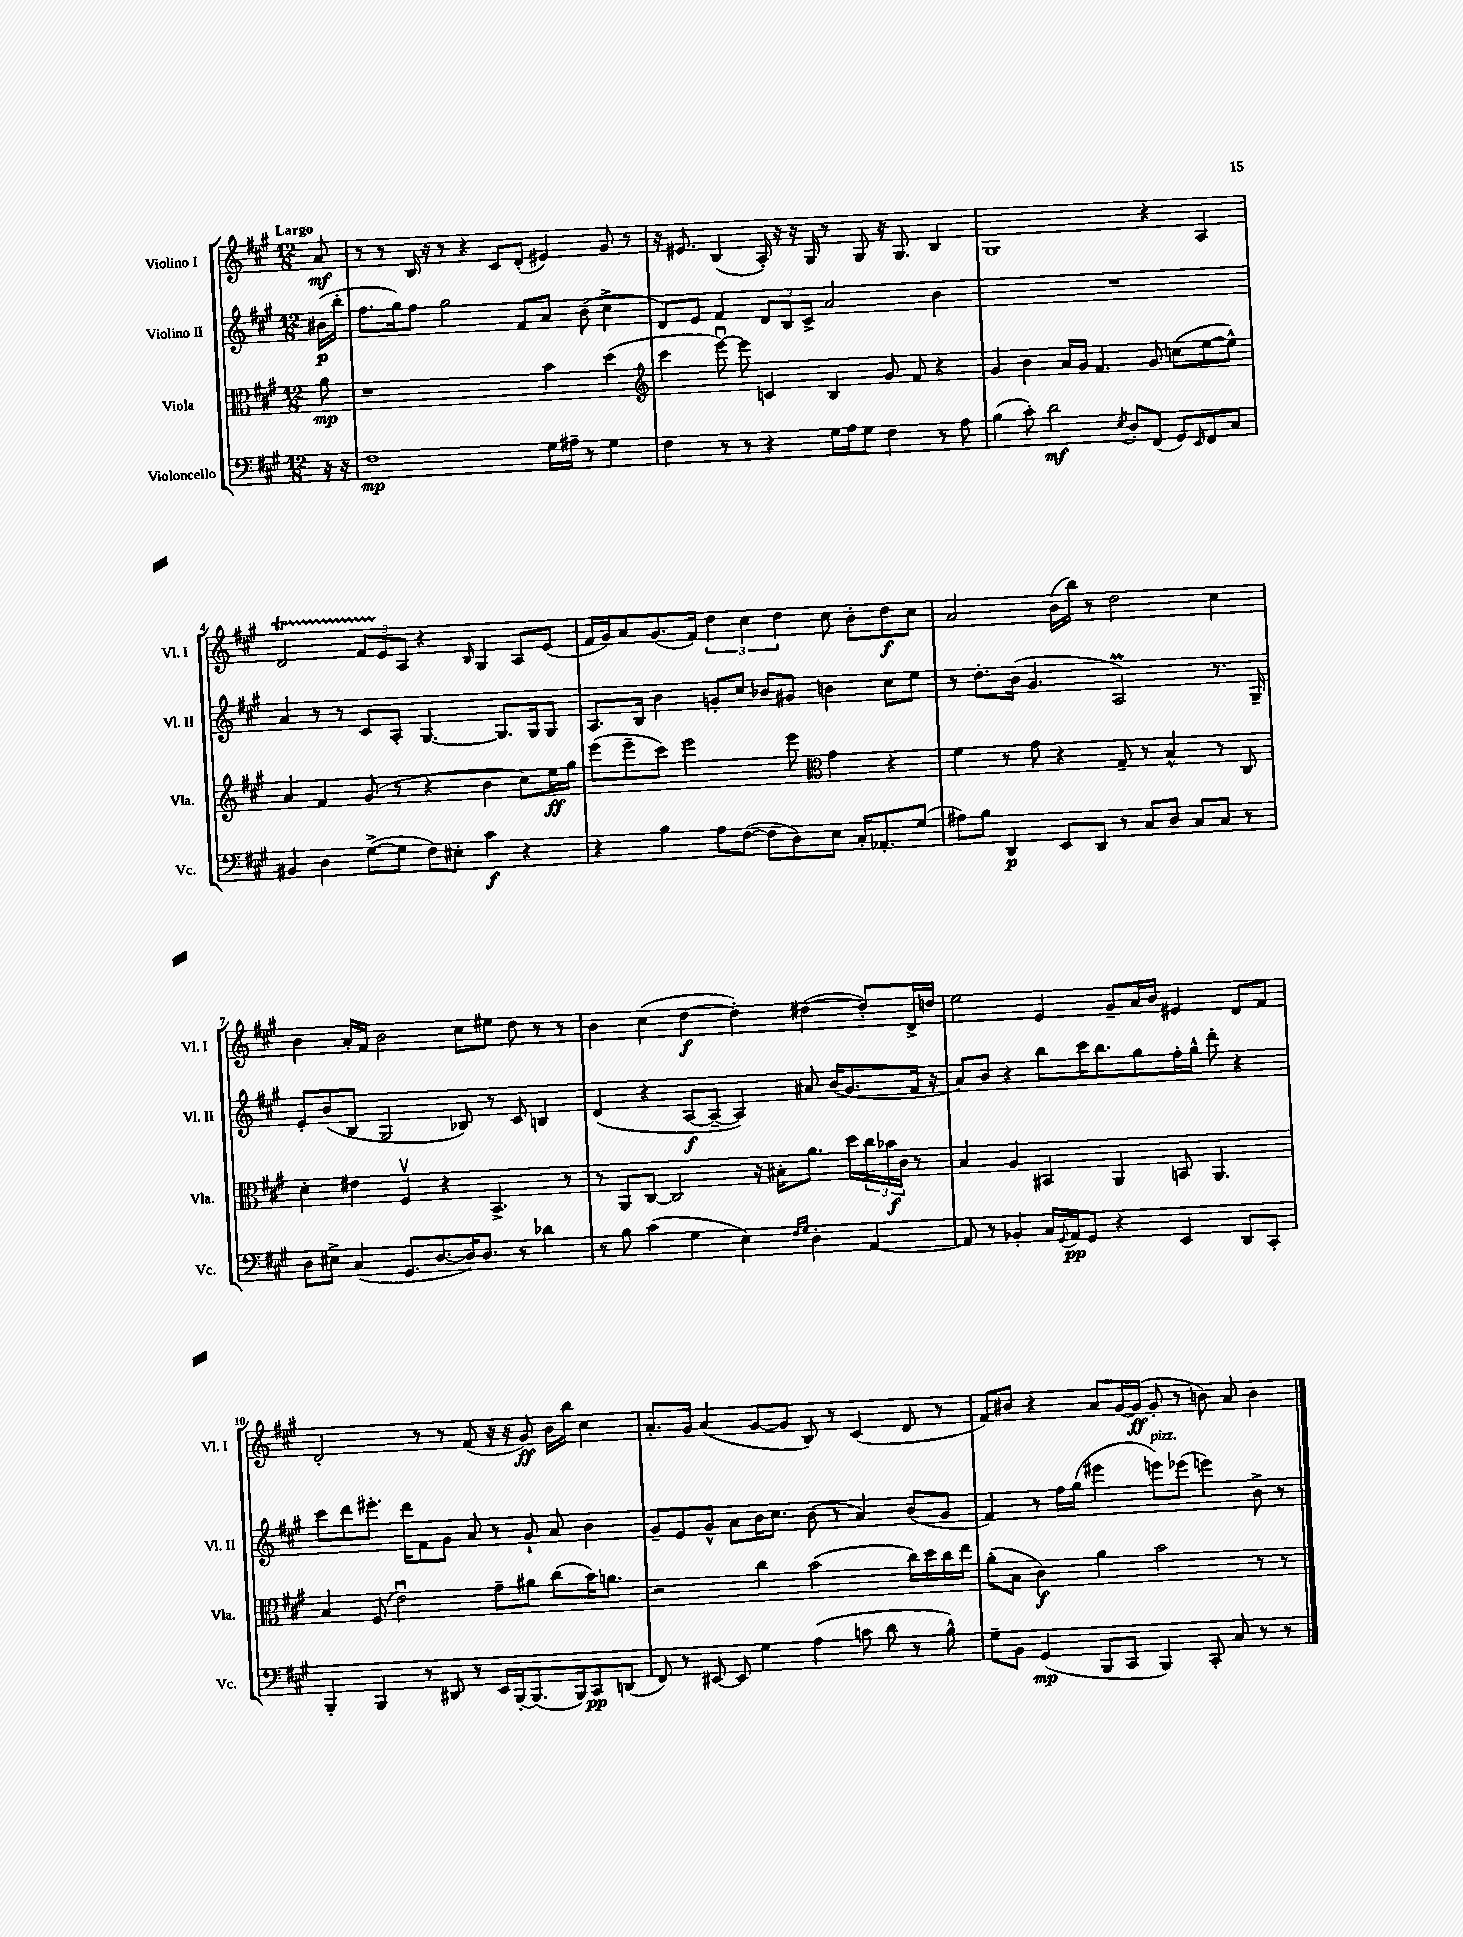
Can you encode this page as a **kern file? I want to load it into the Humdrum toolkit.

**kern	**dynam	**kern	**dynam	**kern	**dynam	**kern	**dynam
*part4	*part4	*part3	*part3	*part2	*part2	*part1	*part1
*staff4	*staff4	*staff3	*staff3	*staff2	*staff2	*staff1	*staff1
*I"Violoncello	*	*I"Viola	*	*I"Violino II	*	*I"Violino I	*
*I'Vc.	*	*I'Vla.	*	*I'Vl. II	*	*I'Vl. I	*
*clefF4	*	*clefC3	*	*clefG2	*	*clefG2	*
*k[f#c#g#]	*	*k[f#c#g#]	*	*k[f#c#g#]	*	*k[f#c#g#]	*
*M12/8	*	*M12/8	*	*M12/8	*	*M12/8	*
=	=	=	=	=	=	=	=
!	!	!	!	!	!	!LO:TX:a:B:t=Largo	!
16r	.	8a\	mp	(16b#X\LL	p	8a/	mf
16r	.	.	.	16bb'\JJ	.	.	.
=1	=1	=1	=1	=1	=1	=1	=1
1F#	mp	1r	.	8.ff#\L	.	8r	.
.	.	.	.	.	.	8r	.
.	.	.	.	16gg#\k)	.	.	.
.	.	.	.	8ff#\J	.	16B/	.
.	.	.	.	.	.	16r	.
.	.	.	.	2gg#\	.	8r	.
.	.	.	.	.	.	4r	.
.	.	.	.	.	.	8c#/L	.
.	.	.	.	8f#/L	.	(8d'/J	.
16G#\LL	.	4b\	.	8a/J	.	4e#X/)	.
16A#X~\JJ	.	.	.	.	.	.	.
8r	.	.	.	(8b\	.	.	.
4G#\	.	(4dd\	.	4cc#^\	.	8g#/	.
.	.	.	.	.	.	8r	.
=2	=2	=2	=2	=2	=2	=2	=2
*	*	*clefG2	*	*	*	*	*
4F#\	.	4ccc#\	.	8d/L)	.	16r	.
.	.	.	.	.	.	8.e#X/	.
.	.	.	.	8e/J	.	.	.
8r	.	[8eeeu\)	.	4f#/	.	(4B/	.
8r	.	8eee\]	.	.	.	.	.
4r	.	4cn/	.	12d/L	.	16A'/)	.
.	.	.	.	.	.	16r	.
.	.	.	.	12B/	.	.	.
.	.	.	.	.	.	16r	.
.	.	.	.	12c#^/J	.	.	.
.	.	.	.	.	.	16G#/	.
16G#\LL	.	4B/	.	2a/	.	8r	.
16A\J	.	.	.	.	.	.	.
8G#\J	.	.	.	.	.	8G#/	.
4F#\	.	8g#/	.	.	.	16r	.
.	.	.	.	.	.	8.G#/	.
.	.	8f#/	.	.	.	.	.
8r	.	4r	.	4b\	.	4B/	.
8A\	.	.	.	.	.	.	.
=3	=3	=3	=3	=3	=3	=3	=3
(4B\	.	4g#/	.	1.r	.	1G#	.
8c#'\)	.	4b\	.	.	.	.	.
2d\	mf	.	.	.	.	.	.
.	.	16a/LL	.	.	.	.	.
.	.	16g#/JJ	.	.	.	.	.
.	.	4.f#/	.	.	.	.	.
8qE/	.	.	.	.	.	.	.
8D'/L	.	.	.	.	.	.	.
(8FF#/J	.	8g#/	.	.	.	4r	.
8GG#/L)	.	(8ccn\L	.	.	.	.	.
16qqEE/	.	.	.	.	.	.	.
8FF#/	.	[8ee\	.	.	.	4A/	.
8C#/J	.	8ee^^\J])	.	.	.	.	.
!!LO:LB:g=z
=4	=4	=4	=4	=4	=4	=4	=4
4BB#X/	.	4a/	.	4a/	.	2dT/	.
4D\	.	4f#/	.	8r	.	.	.
.	.	.	.	8r	.	.	.
([8G#^\L	.	(8g#/	.	8c#/L	.	12f#TTT/L	.
.	.	.	.	.	.	12e/	.
8G#\J]	.	8r	.	8A'/J	.	.	.
.	.	.	.	.	.	12A/J	.
8F#\L)	.	4r	.	[4.G#/	.	4r	.
8E#X'\J	.	.	.	.	.	.	.
.	.	.	.	.	.	16qqB/	.
4c#\	f	4b\	.	.	.	4G#/	.
.	.	.	.	8.G#/L]	.	.	.
4r	.	8cc#\L)	.	.	.	8A/L	.
.	.	.	.	16G#/k	.	.	.
.	.	16ee\L	ff	8G#/J	.	(8e/J	.
.	.	16gg#\JJ	.	.	.	.	.
=5	=5	=5	=5	=5	=5	=5	=5
4r	.	(8eee\L	.	8.A/L	.	16f#/LL	.
.	.	.	.	.	.	16g#/J)	.
.	.	8eee~\	.	.	.	8a/	.
.	.	.	.	16B/Jk	.	.	.
4B\	.	8ccc#\J)	.	4b\	.	(8.g#/	.
.	.	2eee\	.	.	.	.	.
.	.	.	.	.	.	16f#/Jk)	.
8A\L	.	.	.	8gn'/L	.	6dd\	.
([8F#\J	.	.	.	8cc#/J	.	.	.
.	.	.	.	.	.	6cc#\	.
8F#\L]	.	.	.	8b-X/L	.	.	.
.	.	.	.	.	.	6dd\	.
8D\)	.	8eee\	.	8g#X/J	.	.	.
*	*	*clefC3	*	*	*	*	*
8E\J	.	4g#\	.	4bn\	.	8cc#\	.
16C#'/KL	.	.	.	.	.	8b'\L	.
8.AA-X'/	.	.	.	.	.	.	.
.	.	4r	.	8cc#\L	.	8dd\	f
(8G#/J	.	.	.	8ee\J	.	8cc#\J	.
=6	=6	=6	=6	=6	=6	=6	=6
8A#X\L)	.	4f#\	.	8r	.	2a/	.
8B\J	.	.	.	8.dd'\L	.	.	.
4DD/	p	8r	.	.	.	.	.
.	.	.	.	(16b\Jk	.	.	.
.	.	8g#\	.	4.g#/	.	.	.
8EE/L	.	4r	.	.	.	(16b\LL	.
.	.	.	.	.	.	16bb\JJ)	.
8DD/J	.	.	.	.	.	8r	.
8r	.	8G#~/	.	2AM/)	.	2dd\	.
8C#/L	.	8r	.	.	.	.	.
8D/J	.	4B^^/	.	.	.	.	.
8C#/L	.	.	.	.	.	.	.
8C#/J	.	8r	.	8.r	.	4cc#\	.
8r	.	8C#/	.	.	.	.	.
.	.	.	.	16G#~/	.	.	.
!!LO:LB:g=z
=7	=7	=7	=7	=7	=7	=7	=7
8D\L	.	4d'\	.	8e'/L	.	4b\	.
8E#X^\J	.	.	.	(8b/	.	.	.
(4C#/	.	4e#X\	.	8B/J	.	16a'/LL	.
.	.	.	.	.	.	16f#/JJ	.
.	.	.	.	2G#/	.	2b\	.
8.GG#/L	.	4F#v/	.	.	.	.	.
[8.D/	.	.	.	.	.	.	.
.	.	4r	.	.	.	.	.
16D/K])	.	.	.	8B-X/)	.	8cc#\L	.
8.D/J	.	.	.	.	.	.	.
.	.	4.BB^/	.	8r	.	8ee#X\J	.
8r	.	.	.	8c#/	.	8dd\	.
4d-X\	.	.	.	4Bn/	.	8r	.
.	.	8r	.	.	.	8r	.
=8	=8	=8	=8	=8	=8	=8	=8
8r	.	8r	.	(4d/	.	4b\	.
8B\	.	8AA/L	.	.	.	.	.
(4c#\	.	[8C#/J	.	4r	.	(4cc#\	.
.	.	2C#/]	.	.	.	.	.
4G#\	.	.	.	[8A/L	f	[4dd\	f
.	.	.	.	8A~/J_	.	.	.
4E\)	.	.	.	4A/])	.	4dd'\])	.
.	.	16r	.	.	.	.	.
.	.	16B#X'\KL	.	.	.	.	.
16qqF#/LL	.	.	.	.	.	.	.
16qqG#/JJ	.	.	.	.	.	.	.
4D'\	.	8.a\J	.	8a#X/	.	([4dd#X\	.
.	.	.	.	(16b/KL	.	.	.
.	.	16dd\LL	.	8.g#/	.	.	.
[4AA/	.	24cc#\	.	.	.	8dd#'/L])	.
.	.	24b-X\	f	.	.	.	.
.	.	24c#\JJ	.	.	.	.	.
.	.	8r	.	16f#/Jk	.	16d^/L	.
.	.	.	.	16r	.	16ddn/JJ	.
=9	=9	=9	=9	=9	=9	=9	=9
8AA/]	.	4B/	.	8a/L)	.	2ee\	.
8r	.	.	.	8b/J	.	.	.
4BB-X'/	.	4A/	.	4r	.	.	.
16C#/LL	.	4BB#X/	.	8bb\L	.	4e/	.
8qqGG#/	.	.	.	.	.	.	.
16AA/J	pp	.	.	.	.	.	.
8GG#/J	.	.	.	16ccc#\K	.	.	.
.	.	.	.	8.bb\	.	.	.
4r	.	4AA/	.	.	.	8g#~/L	.
.	.	.	.	8gg#\	.	16a/L	.
.	.	.	.	.	.	16b/JJ	.
4EE/	.	8BBn/	.	16ff#'\L	.	4e#X/	.
.	.	.	.	16gg#^^\JJ	.	.	.
.	.	4.AA/	.	8ddd'\	.	.	.
8DD/L	.	.	.	4r	.	8d/L	.
8CC#'/J	.	.	.	.	.	8f#/J	.
!!LO:LB:g=z
=10	=10	=10	=10	=10	=10	=10	=10
4BBB'/	.	4B/	.	8ccc#\L	.	2d'/	.
.	.	.	.	8ddd\	.	.	.
4BBB/	.	(8F#/	.	8.eee#X'\J	.	.	.
.	.	2eu\)	.	.	.	.	.
.	.	.	.	16ddd\KL	.	.	.
8r	.	.	.	8f#\	.	8r	.
8DD#X/	.	.	.	8g#\J	.	8r	.
8r	.	.	.	8a/	.	(8f#/	.
16EE/LL	.	8g#~\L	.	8r	.	16r	.
[16BBB'/J	.	.	.	.	.	16r	.
(8.BBB/]	.	8a#X\J	.	8g#`/	.	8g#/)	ff
.	.	(8cc#\L	.	8a/	.	16b\LL	.
16BBB/k)	.	.	.	.	.	16bb\JJ	.
8CC#/	pp	16b\K)	.	4b\	.	4cc#\	.
.	.	8.an\J	.	.	.	.	.
(8DDn/J	.	.	.	.	.	.	.
=11	=11	=11	=11	=11	=11	=11	=11
8FF#/)	.	2r	.	8g#~/L	.	8.a'/L	.
8r	.	.	.	8e/	.	.	.
.	.	.	.	.	.	16g#/Jk	.
[8EE#X/	.	.	.	8g#^^/J	.	(4a/	.
8EE#/]	.	.	.	8a\L	.	.	.
4G#\	.	4cc#\	.	16b\K	.	[8g#/L	.
.	.	.	.	8.cc#\J	.	.	.
.	.	.	.	.	.	8g#/J]	.
(4A\	.	(2b\	.	(8b\	.	8B/)	.
.	.	.	.	8r	.	8r	.
8cn\	.	.	.	4a/)	.	(4c#/	.
8d\	.	.	.	.	.	.	.
8r	.	16cc#\LL)	.	(8b/L	.	8d/	.
.	.	16dd\	.	.	.	.	.
8B^^\)	.	16cc#\	.	8g#/J	.	8r	.
.	.	16ee\JJ	.	.	.	.	.
=12	=12	=12	=12	=12	=12	=12	=12
8G#~\L	.	(8a'\L	.	4f#/)	.	8f#/L)	.
8BB\J	.	8B\J	.	.	.	8b#X/J	.
(4GG#/	mp	4c#\)	f	8r	.	4r	.
.	.	.	.	16ff#\LL	.	.	.
.	.	.	.	(16gg#\JJ	.	.	.
8BBB/L	.	4a\	.	4eee#X\	.	8a/L	.
8CC#/J	.	.	.	.	.	[16g#/L	.
.	.	.	.	.	.	(16g#/JJ]	ff
!	!	!	!	!LO:TX:a:i:t=pizz.	!	!	!
4BBB/)	.	2b\	.	8eeen\L)	.	8g#'/	.
.	.	.	.	(8eee-X\J	.	8r	.
8CC#'/	.	.	.	4eeen\)	.	8bn\)	.
8C#/	.	.	.	.	.	8a/	.
8r	.	8r	.	8b^\	.	4b\	.
8r	.	8r	.	8r	.	.	.
==	==	==	==	==	==	==	==
*-	*-	*-	*-	*-	*-	*-	*-
